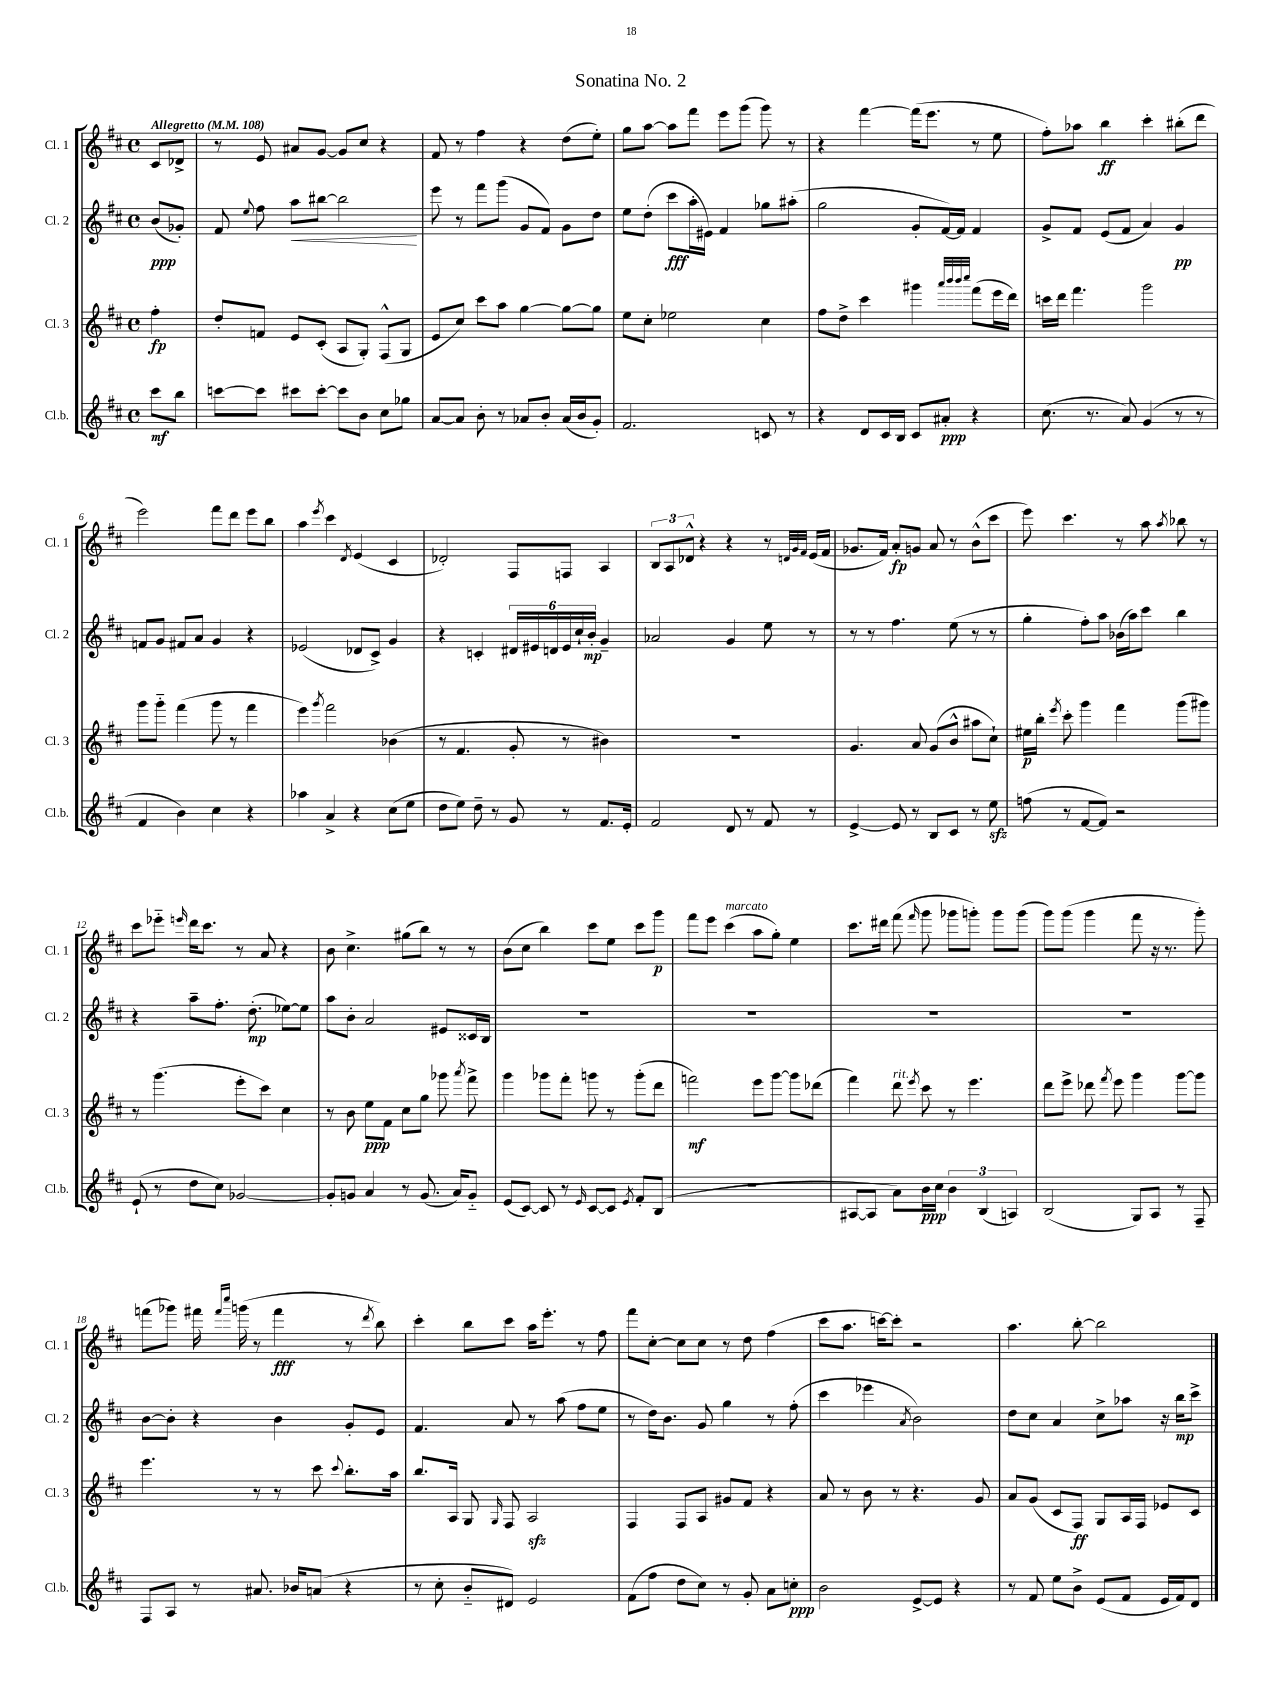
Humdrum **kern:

**kern	**dynam	**kern	**dynam	**kern	**dynam	**kern	**dynam
*part4	*part4	*part3	*part3	*part2	*part2	*part1	*part1
*staff4	*staff4	*staff3	*staff3	*staff2	*staff2	*staff1	*staff1
*I"Cl.b.	*	*I"Cl. 3	*	*I"Cl. 2	*	*I"Cl. 1	*
*I'Cl.b.	*	*I'Cl. 3	*	*I'Cl. 2	*	*I'Cl. 1	*
*clefG2	*	*clefG2	*	*clefG2	*	*clefG2	*
*k[f#c#]	*	*k[f#c#]	*	*k[f#c#]	*	*k[f#c#]	*
*M4/4	*	*M4/4	*	*M4/4	*	*M4/4	*
*met(c)	*	*met(c)	*	*met(c)	*	*met(c)	*
*MM108	*	*MM108	*	*MM108	*	*MM108	*
=	=	=	=	=	=	=	=
!	!	!	!	!	!	!LO:TX:a:B:t=Allegretto	!
8ccc#\L	mf	4ff#'\	fp	(8b/L	ppp	8c#/L	.
8bb\J	.	.	.	8g-X'/J)	.	8d-X^/J	.
=1	=1	=1	=1	=1	=1	=1	=1
[8cccn\L	.	8dd'/L	.	8f#/	.	8r	.
.	.	.	.	8qqee/	.	.	.
8ccc\J]	.	8fn/J	.	8ff#\	.	8e/	.
!	!	!	!	!	!LO:HP:b	!	!
8ccc#X\L	.	8e/L	.	8aa\L	<	8a#X/L	.
[8ccc#'\J	.	(8c#'/J	.	[8bb#X\J	.	[8g/J	.
8ccc#\L]	.	8A/L	.	2bb#\]	.	8g/L]	.
8b\J	.	8G'/J)	.	.	.	8cc#/J	.
8cc#\L	.	(8F#^^/L	.	.	.	4r	.
8gg-X\J	.	8G/J	.	.	.	.	.
.	.	.	.	.	[	.	.
=2	=2	=2	=2	=2	=2	=2	=2
[8a/L	.	8e/L	.	8eee\	.	8f#/	.
8a/J]	.	8cc#/J)	.	8r	.	8r	.
8b'\	.	8ccc#\L	.	8fff#\L	.	4ff#\	.
8r	.	8aa\J	.	(8ggg\J	.	.	.
8a-X/L	.	[4gg\	.	8g/L	.	4r	.
8b'/J	.	.	.	8f#/J)	.	.	.
(16a-/LL	.	8gg\L_	.	8g\L	.	(8dd\L	.
16b/J	.	.	.	.	.	.	.
8g'/J)	.	8gg\J]	.	8dd\J	.	8ee'\J)	.
=3	=3	=3	=3	=3	=3	=3	=3
2.f#/	.	8ee\L	.	8ee\L	.	8gg\L	.
.	.	8cc#'\J	.	(8dd'\J	.	[8aa\J	.
.	.	2ee-X\	.	8ccc#\L	fff	8aa\L]	.
.	.	.	.	16aa'\L	.	8fff#\J	.
.	.	.	.	16e#X\JJ)	.	.	.
.	.	.	.	4f#/	.	8eee\L	.
.	.	.	.	.	.	(8ggg\J	.
8cn/	.	4cc#\	.	8gg-X\L	.	8ggg\)	.
8r	.	.	.	(8aa#X'\J	.	8r	.
=4	=4	=4	=4	=4	=4	=4	=4
4r	.	8ff#\L	.	2gg\	.	4r	.
.	.	8dd^\J	.	.	.	.	.
8d/L	.	4ccc#\	.	.	.	[4fff#\	.
16c#/L	.	.	.	.	.	.	.
16B/JJ	.	.	.	.	.	.	.
8c#/L	.	4ggg#X\	.	8g'/L	.	(16fff#\KL]	.
.	.	.	.	.	.	8.eee\J	.
8a#X'/J	ppp	.	.	[16f#/L)	.	.	.
.	.	.	.	16f#/JJ]	.	.	.
.	.	32qqaaa/LLL	.	.	.	.	.
.	.	32qqbbb/	.	.	.	.	.
.	.	32qqbbb/	.	.	.	.	.
.	.	32qqcccc#/JJJ	.	.	.	.	.
4r	.	(8fff#\L	.	4f#/	.	8r	.
.	.	16eee\L	.	.	.	8ee\	.
.	.	16ddd\JJ)	.	.	.	.	.
=5	=5	=5	=5	=5	=5	=5	=5
(8.cc#\	.	16cccn\LL	.	8g^/L	.	8ff#'\L)	.
.	.	16ddd\JJ	.	.	.	.	.
.	.	4.fff#\	.	8f#/J	.	8aa-X\J	.
8.r	.	.	.	.	.	.	.
.	.	.	.	(8e/L	.	4bb\	ff
8a/)	.	.	.	8f#/J	.	.	.
(4g/	.	2ggg\	.	4a/)	.	4ccc#'\	.
8r	.	.	.	4g/	pp	(8bb#X'\L	.
8r	.	.	.	.	.	8ddd\J	.
!!LO:LB:g=z
=6	=6	=6	=6	=6	=6	=6	=6
4f#/	.	8ggg\L	.	8fn/L	.	2eee\)	.
.	.	8ggg\J	.	8g/J	.	.	.
4b\)	.	(4fff#\	.	8f#X/L	.	.	.
.	.	.	.	8a/J	.	.	.
4cc#\	.	8ggg\	.	4g/	.	8fff#\L	.
.	.	8r	.	.	.	8ddd\J	.
4r	.	4fff#\	.	4r	.	8eee\L	.
.	.	.	.	.	.	8bb\J	.
=7	=7	=7	=7	=7	=7	=7	=7
4aa-X\	.	4eee\)	.	(2e-X/	.	4aa\	.
.	.	8qggg/	.	.	.	8qeee/	.
4a^/	.	2fff#\	.	.	.	4ccc#\	.
.	.	.	.	.	.	8qd/	.
4r	.	.	.	8d-X/L	.	(4e/	.
.	.	.	.	8c#^/J)	.	.	.
(8cc#\L	.	(4b-X\	.	4g/	.	4c#/	.
8ee\J	.	.	.	.	.	.	.
=8	=8	=8	=8	=8	=8	=8	=8
8dd\L	.	8r	.	4r	.	2d-X'/)	.
8ee\J)	.	4.f#/	.	.	.	.	.
8dd~\	.	.	.	4cn'/	.	.	.
8r	.	.	.	.	.	.	.
8g/	.	8g'/	.	24d#X/LL	.	8F#/L	.
.	.	.	.	24e#X/	.	.	.
.	.	.	.	24dn/	.	.	.
8r	.	8r	.	24e#/	.	8Fn/J	.
.	.	.	.	24cc#`/	.	.	.
.	.	.	.	24b'/JJ	mp	.	.
8.f#/L	.	4b#X\)	.	4g~/	.	4A/	.
16e'/Jk	.	.	.	.	.	.	.
=9	=9	=9	=9	=9	=9	=9	=9
2f#/	.	1r	.	2a-X/	.	12B/L	.
.	.	.	.	.	.	12A/	.
.	.	.	.	.	.	12d-X^^/J	.
.	.	.	.	.	.	4r	.
8d/	.	.	.	4g/	.	4r	.
8r	.	.	.	.	.	.	.
8f#/	.	.	.	8ee\	.	8r	.
.	.	.	.	.	.	32qqdn/LLL	.
.	.	.	.	.	.	32qqg/	.
.	.	.	.	.	.	32qqf#/JJJ	.
8r	.	.	.	8r	.	(16e/LL	.
.	.	.	.	.	.	16f#/JJ	.
=10	=10	=10	=10	=10	=10	=10	=10
[4e^/	.	4.g/	.	8r	.	8.g-X/L	.
.	.	.	.	8r	.	.	.
.	.	.	.	.	.	16f#/Jk)	.
8e/]	.	.	.	4.ff#\	.	8a'/L	fp
8r	.	8a/	.	.	.	8gn/J	.
8B/L	.	(8g/L	.	.	.	8a/	.
8c#/J	.	8b^^/J	.	(8ee\	.	8r	.
8r	.	8aa#X\L	.	8r	.	(8b^^\L	.
8eezz\	.	8cc#`\J)	.	8r	.	8ccc#\J	.
=11	=11	=11	=11	=11	=11	=11	=11
(8ffn\	.	16ee#X\LL	p	4gg'\	.	8eee\)	.
.	.	16bb'\JJ	.	.	.	.	.
.	.	8qeee/	.	.	.	.	.
8r	.	8ccc#'\	.	.	.	4.ccc#\	.
[8f#/L	.	4ggg\	.	8ff#'\L)	.	.	.
8f#/J])	.	.	.	8aa\J	.	.	.
2r	.	4fff#\	.	(16b-X\LL	.	8r	.
.	.	.	.	16aa\J)	.	.	.
.	.	.	.	8ccc#\J	.	8aa\	.
.	.	.	.	.	.	8qaa/	.
.	.	(8ggg\L	.	4bb\	.	8bb-X\	.
.	.	8ggg#X\J)	.	.	.	8r	.
!!LO:LB:g=z
=12	=12	=12	=12	=12	=12	=12	=12
(8e`/	.	8r	.	4r	.	8ccc#\L	.
8r	.	(4.ggg\	.	.	.	8eee-X\J	.
.	.	.	.	.	.	16qqeeen/	.
8dd\L	.	.	.	8aa~\L	.	16ddd\KL	.
.	.	.	.	.	.	8.ccc#\J	.
8cc#\J)	.	.	.	8.ff#'\J	.	.	.
[2g-X/	.	8eee'\L	.	.	.	8r	.
.	.	.	.	(8.dd'\	mp	.	.
.	.	8ccc#\J)	.	.	.	8a/	.
.	.	4cc#\	.	[8ee-X\L)	.	4r	.
.	.	.	.	8ee-\J]	.	.	.
=13	=13	=13	=13	=13	=13	=13	=13
8g-'/L]	.	8r	.	8aa\L	.	8b\	.
8gn/J	.	8b\	.	8b'\J	.	4.cc#^\	.
4a/	.	8ee\L	ppp	2a/	.	.	.
.	.	8f#\J	.	.	.	.	.
8r	.	8cc#\L	.	.	.	(8gg#X\L	.
(8.g/	.	8gg\J	.	.	.	8bb\J)	.
.	.	8ggg-X\	.	8e#X/L	.	8r	.
16a/KL)	.	.	.	.	.	.	.
.	.	8qaaa/	.	.	.	.	.
8g/J	.	8fff#^\	.	16c##X/L	.	8r	.
.	.	.	.	16B/JJ	.	.	.
=14	=14	=14	=14	=14	=14	=14	=14
(8e/L	.	4ggg\	.	1r	.	(8b\L	.
[8c#/J)	.	.	.	.	.	8cc#\J	.
8c#/]	.	8ggg-X\L	.	.	.	4bb\)	.
8r	.	8fff#'\J	.	.	.	.	.
16qqe/	.	.	.	.	.	.	.
[8c#/L	.	8gggn\	.	.	.	8ccc#\L	.
8c#/J]	.	8r	.	.	.	8ee\J	.
8qe/	.	.	.	.	.	.	.
8f#'/L	.	(8ggg'\L	.	.	.	8ccc#\L	.
(8B/J	.	8ddd\J	.	.	.	8ggg\J	p
=15	=15	=15	=15	=15	=15	=15	=15
1r	.	2fffn\)	mf	1r	.	8fff#\L	.
.	.	.	.	.	.	8eee\J	.
!	!	!	!	!	!	!LO:TX:a:i:t=marcato	!
.	.	.	.	.	.	(4ccc#\	.
.	.	8eee\L	.	.	.	8aa\L	.
.	.	[8ggg\J	.	.	.	8gg'\J)	.
.	.	8ggg\L]	.	.	.	4ee\	.
.	.	(8ddd-X\J	.	.	.	.	.
=16	=16	=16	=16	=16	=16	=16	=16
[8A#X/L	.	4fff#\)	.	1r	.	8.ccc#\L	.
8A#/J]	.	.	.	.	.	.	.
.	.	.	.	.	.	16ddd#X\Jk	.
!	!	!LO:TX:a:i:t=rit.	!	!	!	!	!
8a\L)	.	8ddd\	.	.	.	(8fff#\	.
.	.	8qeee/	.	.	.	16qqfff#/	.
16b\L	ppp	8ccc#\	.	.	.	8ggg\	.
16cc#\JJ	.	.	.	.	.	.	.
6b\	.	8r	.	.	.	8ggg-X\L	.
.	.	4.eee\	.	.	.	8gggn'\J)	.
(6B/	.	.	.	.	.	.	.
.	.	.	.	.	.	8ggg\L	.
6An/)	.	.	.	.	.	.	.
.	.	.	.	.	.	(8ggg\J	.
=17	=17	=17	=17	=17	=17	=17	=17
(2B/	.	8ddd\L	.	1r	.	8ggg\L)	.
.	.	8eee^\J	.	.	.	(8ggg\J	.
.	.	8ddd-X\	.	.	.	4ggg\	.
.	.	8qfff#/	.	.	.	.	.
.	.	8eee\	.	.	.	.	.
8G/L)	.	4ggg\	.	.	.	8fff#\	.
8A/J	.	.	.	.	.	16r	.
.	.	.	.	.	.	8.r	.
8r	.	[8ggg\L	.	.	.	.	.
8F#~/	.	8ggg\J]	.	.	.	8ggg'\)	.
!!LO:LB:g=z
=18	=18	=18	=18	=18	=18	=18	=18
8F#/L	.	4.eee\	.	[8b\L	.	(8fffn\L	.
8A/J	.	.	.	8b'\J]	.	8ggg-X\J)	.
8r	.	.	.	4r	.	16fff#X\	.
.	.	.	.	.	.	16qqfff#/LL	.
.	.	.	.	.	.	16qqcccc#/JJ	.
.	.	.	.	.	.	(16gggn\	.
8.a#X/	.	8r	.	.	.	8r	.
.	.	8r	.	4b\	.	4fff#\	fff
16b-X/KL	.	.	.	.	.	.	.
(8an/J	.	8ccc#\	.	.	.	.	.
.	.	8qqccc#/	.	.	.	.	.
4r	.	8.bb'\L	.	8g'/L	.	8r	.
.	.	.	.	.	.	8qddd/	.
.	.	.	.	8e/J	.	8bb\)	.
.	.	16aa\Jk	.	.	.	.	.
=19	=19	=19	=19	=19	=19	=19	=19
8r	.	8.bb/L	.	4.f#/	.	4ccc#'\	.
8cc#'\	.	.	.	.	.	.	.
.	.	16A/Jk	.	.	.	.	.
8b/L	.	8G/	.	.	.	8bb\L	.
.	.	16qqG/	.	.	.	.	.
8d#X/J)	.	8F#/	.	8a/	.	8ccc#\J	.
2e/	.	2Azz/	.	8r	.	16aa\KL	.
.	.	.	.	.	.	8.eee'\J	.
.	.	.	.	(8aa\	.	.	.
.	.	.	.	8ff#\L	.	8r	.
.	.	.	.	8ee\J	.	8ff#\	.
=20	=20	=20	=20	=20	=20	=20	=20
(8f#\L	.	4F#/	.	8r	.	8fff#\L	.
8ff#\J	.	.	.	16dd\KL)	.	[8cc#'\J	.
.	.	.	.	8.b\J	.	.	.
8dd\L	.	8F#/L	.	.	.	8cc#\L]	.
8cc#\J)	.	8A/J	.	8g/	.	8cc#\J	.
8r	.	8g#X/L	.	4gg\	.	8r	.
8g'/	.	8f#/J	.	.	.	8dd\	.
8a\L	.	4r	.	8r	.	(4ff#\	.
8ccn'\J	ppp	.	.	(8ff#'\	.	.	.
=21	=21	=21	=21	=21	=21	=21	=21
2b\	.	8a/	.	4ccc#\	.	8ccc#\L	.
.	.	8r	.	.	.	8.aa\J	.
.	.	8b\	.	4eee-X\	.	.	.
.	.	.	.	.	.	[16cccn\KL)	.
.	.	8r	.	.	.	8ccc'\J]	.
.	.	.	.	8qa/	.	.	.
[8e^/L	.	4.r	.	2b\)	.	2r	.
8e/J]	.	.	.	.	.	.	.
4r	.	.	.	.	.	.	.
.	.	8g/	.	.	.	.	.
=22	=22	=22	=22	=22	=22	=22	=22
8r	.	8a/L	.	8dd\L	.	4.aa\	.
8f#/	.	(8g/J	.	8cc#\J	.	.	.
8ee\L	.	8c#/L	.	4a/	.	.	.
8b^\J	.	8F#/J)	ff	.	.	[8bb'\	.
(8e/L	.	8G/L	.	8cc#^\L	.	2bb\]	.
8f#/J	.	16A/L	.	8aa-X\J	.	.	.
.	.	16F#/JJ	.	.	.	.	.
16e/LL	.	8e-X/L	.	16r	.	.	.
16f#/J)	.	.	.	16bb\KL	mp	.	.
8d/J	.	8c#/J	.	8ccc#^\J	.	.	.
==	==	==	==	==	==	==	==
*-	*-	*-	*-	*-	*-	*-	*-
